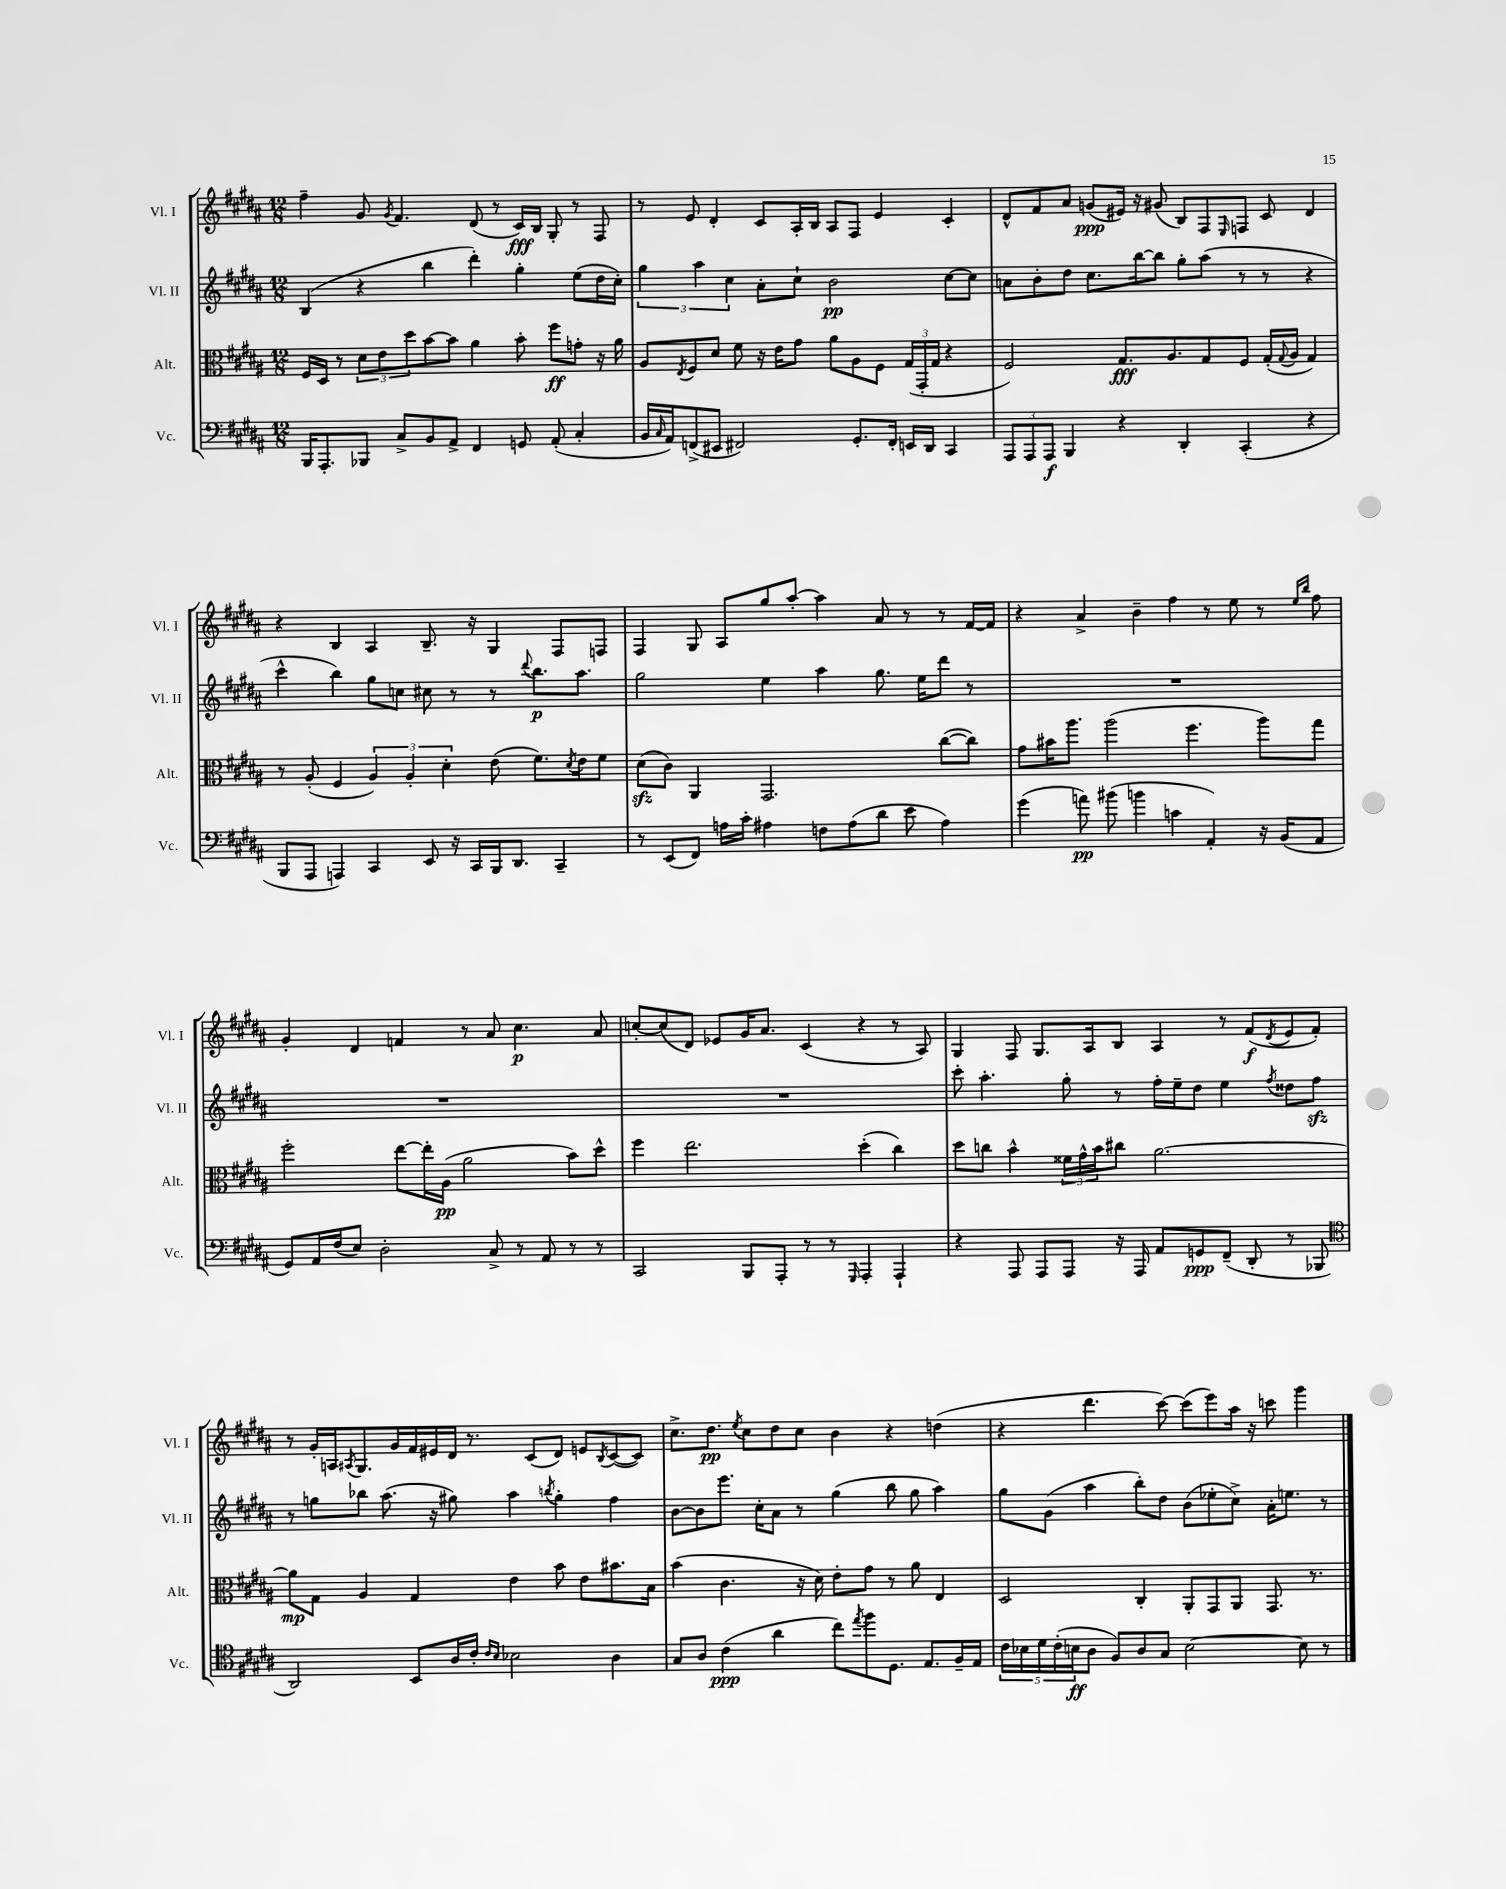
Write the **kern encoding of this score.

**kern	**dynam	**kern	**dynam	**kern	**dynam	**kern	**dynam
*part4	*part4	*part3	*part3	*part2	*part2	*part1	*part1
*staff4	*staff4	*staff3	*staff3	*staff2	*staff2	*staff1	*staff1
*I"Vc.	*	*I"Alt.	*	*I"Vl. II	*	*I"Vl. I	*
*I'Vc.	*	*I'Alt.	*	*I'Vl. II	*	*I'Vl. I	*
*clefF4	*	*clefC3	*	*clefG2	*	*clefG2	*
*k[f#c#g#d#a#]	*	*k[f#c#g#d#a#]	*	*k[f#c#g#d#a#]	*	*k[f#c#g#d#a#]	*
*M12/8	*	*M12/8	*	*M12/8	*	*M12/8	*
=60	=60	=60	=60	=60	=60	=60	=60
16BBB/KL	.	16F#/LL	.	(4B/	.	4ff#~\	.
8.AAA#'/	.	16D#/JJ	.	.	.	.	.
.	.	8r	.	.	.	.	.
8BBB-X/J	.	12d#\L	.	4r	.	8g#/	.
.	.	12e\	.	.	.	.	.
.	.	.	.	.	.	8qg#/	.
8C#^/L	.	.	.	.	.	4.f#/	.
.	.	12dd#\	.	.	.	.	.
8BB/	.	[8b\	.	4bb\	.	.	.
8AA#^/J	.	8b\J]	.	.	.	.	.
4FF#/	.	4a#\	.	4ddd#'\)	.	(8d#/	.
.	.	.	.	.	.	8r	.
8GGn/	.	8b'\	.	4gg#'\	.	16c#/LL)	fff
.	.	.	.	.	.	16B/JJ	.
(8AA#'/	.	8ff#\L	ff	.	.	8G#'/	.
4C#'/	.	8gn'\J	.	(8ee\L	.	8r	.
.	.	16r	.	16dd#\L	.	8F#/	.
.	.	16a#\	.	16cc#'\JJ)	.	.	.
=61	=61	=61	=61	=61	=61	=61	=61
16BB/LL	.	8A#/L	.	6gg#\	.	8r	.
16qqC#/	.	.	.	.	.	.	.
16AA#/J)	.	.	.	.	.	.	.
.	.	8qE/	.	.	.	.	.
(8FFn^/	.	8F#/	.	.	.	8e/	.
.	.	.	.	6aa#\	.	.	.
8EE#X/J	.	8d#/J	.	.	.	4d#'/	.
.	.	.	.	6cc#\	.	.	.
2FF#X/)	.	8f#\	.	.	.	.	.
.	.	16r	.	8a#'\L	.	8c#/L	.
.	.	16e\KL	.	.	.	.	.
.	.	8g#\J	.	8cc#`\J	.	16A#'/L	.
.	.	.	.	.	.	16B/JJ	.
.	.	8a#\L	.	2b\	pp	8A#/L	.
8.GG#'/L	.	8A#\	.	.	.	8F#/J	.
.	.	8F#\J	.	.	.	4e/	.
16FF#'/Jk	.	.	.	.	.	.	.
16EEn/LL	.	(24G#/LL	.	.	.	.	.
.	.	24GG#'/	.	.	.	.	.
16DD#/JJ	.	.	.	.	.	.	.
.	.	24G#/JJ	.	.	.	.	.
4CC#/	.	4r	.	[8cc#\L	.	4c#'/	.
.	.	.	.	8cc#\J]	.	.	.
=62	=62	=62	=62	=62	=62	=62	=62
12AAA#/L	.	2F#/)	.	8an\L	.	8d#^^/L	.
12AAA#/	.	.	.	.	.	.	.
.	.	.	.	8b'\	.	8f#/	.
12AAA#/J	f	.	.	.	.	.	.
4BBB/	.	.	.	8dd#\J	.	8a#/J	.
.	.	.	.	8.cc#\L	.	(8gn/L	ppp
4r	.	8.G#/L	fff	.	.	16e#X/Jk)	.
.	.	.	.	[16bb\k	.	16r	.
.	.	.	.	8bb\J]	.	(8g#X/	.
.	.	8.A#/	.	.	.	.	.
4DD#'/	.	.	.	8gg#'\L	.	8B/L)	.
.	.	8G#/	.	(8aa#\J	.	8F#/	.
.	.	.	.	.	.	16qqE/	.
(4CC#'/	.	8F#/J	.	8r	.	8Fn/J	.
.	.	(16G#'/LL	.	8r	.	8c#/	.
.	.	8qqG#/	.	.	.	.	.
.	.	16A#/JJ	.	.	.	.	.
4r	.	4G#/)	.	4r	.	4d#/	.
!!LO:LB:g=z
=63	=63	=63	=63	=63	=63	=63	=63
8BBB/L	.	8r	.	4ccc#^^\	.	4r	.
8AAA#/J	.	(8A#'/	.	.	.	.	.
4AAAn/)	.	4F#/	.	4bb\)	.	4B/	.
4CC#/	.	6A#/)	.	8gg#\L	.	4A#/	.
.	.	.	.	8ccn\J	.	.	.
.	.	6A#'/	.	.	.	.	.
8EE/	.	.	.	8cc#X\	.	8.B~/	.
.	.	6d#'\	.	.	.	.	.
16r	.	.	.	8r	.	.	.
16CC#/LL	.	.	.	.	.	16r	.
16BBB/J	.	(8e\	.	8r	.	4G#/	.
8.DD#/J	.	.	.	.	.	.	.
.	.	.	.	8qqddd#/	.	.	.
.	.	8.f#\L)	.	8.bb\L	p	.	.
4CC#~/	.	.	.	.	.	8F#/L	.
.	.	8qd#/	.	.	.	.	.
.	.	16e\k	.	8.aa#\J	.	.	.
.	.	8f#\J	.	.	.	8Fn/J	.
=64	=64	=64	=64	=64	=64	=64	=64
8r	.	(8d#zz\L	.	2gg#\	.	4F#/	.
(8EE/L	.	8c#\J)	.	.	.	.	.
8FF#/J)	.	4AA#/	.	.	.	8G#/	.
16An\LL	.	.	.	.	.	8A#/L	.
16c#'\JJ	.	.	.	.	.	.	.
4A#X\	.	2.GG#/	.	4ee\	.	8gg#/	.
.	.	.	.	.	.	[8aa#'/J	.
8Fn\L	.	.	.	4aa#\	.	4aa#\]	.
(8A#\	.	.	.	.	.	.	.
8d#\J	.	.	.	8.gg#\	.	8a#/	.
8e\	.	.	.	.	.	8r	.
.	.	.	.	16ee\KL	.	.	.
4A#\)	.	([8cc#\L	.	8ddd#\J	.	8r	.
.	.	8cc#\J])	.	8r	.	[16f#/LL	.
.	.	.	.	.	.	16f#/JJ]	.
=65	=65	=65	=65	=65	=65	=65	=65
(4g#\	.	8g#\L	.	1.r	.	4r	.
.	.	16b#X\K	.	.	.	.	.
.	.	8.aa#\J	.	.	.	.	.
8an\)	pp	.	.	.	.	4a#^/	.
(8b#X\	.	(2aa#\	.	.	.	.	.
4bn\	.	.	.	.	.	4b~\	.
4cn\	.	.	.	.	.	4ff#\	.
.	.	4.ff#\	.	.	.	.	.
4AA#'/)	.	.	.	.	.	8r	.
.	.	.	.	.	.	8ee\	.
16r	.	8aa#\L)	.	.	.	8r	.
(16BB/KL	.	.	.	.	.	.	.
.	.	.	.	.	.	16qqee/LL	.
.	.	.	.	.	.	16qqbb/JJ	.
8AA#/J	.	8gg#\J	.	.	.	8ff#\	.
!!LO:LB:g=z
=66	=66	=66	=66	=66	=66	=66	=66
8GG#/L)	.	2ff#'\	.	1.r	.	4g#'/	.
16AA#/L	.	.	.	.	.	.	.
(16F#/J	.	.	.	.	.	.	.
8E/J)	.	.	.	.	.	4d#/	.
2D#'\	.	.	.	.	.	.	.
.	.	[8ee\L	.	.	.	4fn/	.
.	.	16ee'\L]	.	.	.	.	.
.	.	(16A#\JJ	pp	.	.	.	.
.	.	2a#\	.	.	.	8r	.
8C#^/	.	.	.	.	.	8a#/	.
8r	.	.	.	.	.	4.cc#\	p
8AA#/	.	.	.	.	.	.	.
8r	.	8b\L)	.	.	.	.	.
8r	.	8dd#^^\J	.	.	.	8a#/	.
=67	=67	=67	=67	=67	=67	=67	=67
2CC#/	.	4ff#\	.	1.r	.	[8ccn'/L	.
.	.	.	.	.	.	(8cc/]	.
.	.	2.ee\	.	.	.	8d#/J)	.
.	.	.	.	.	.	8e-X/L	.
8BBB/L	.	.	.	.	.	16g#/K	.
.	.	.	.	.	.	8.a#/J	.
8AAA#'/J	.	.	.	.	.	.	.
8r	.	.	.	.	.	(4c#/	.
8r	.	.	.	.	.	.	.
16qqGGG#/	.	.	.	.	.	.	.
4AAA#'/	.	(4dd#'\	.	.	.	4r	.
4AAA#`/	.	4cc#\)	.	.	.	8r	.
.	.	.	.	.	.	8A#/)	.
=68	=68	=68	=68	=68	=68	=68	=68
4r	.	8dd#\L	.	8ccc#'\	.	4G#/	.
.	.	8ccn\J	.	4.aa#'\	.	.	.
8AAA#/	.	4b^^\	.	.	.	8F#/	.
8AAA#/L	.	.	.	.	.	8.G#/L	.
8AAA#/J	.	24f##X\LL	.	8gg#'\	.	.	.
.	.	24g#^^\	.	.	.	.	.
.	.	.	.	.	.	16A#/k	.
.	.	24b\J	.	.	.	.	.
16r	.	8cc#X\J	.	8r	.	8B/J	.
16AAA#/	.	.	.	.	.	.	.
8AA#/L	.	[2.a#\	.	16ff#'\LL	.	4A#/	.
.	.	.	.	16ee~\J	.	.	.
8GGn/	ppp	.	.	8dd#\J	.	.	.
(8FF#~/J	.	.	.	4ee\	.	8r	.
8DD#'/	.	.	.	.	.	(8f#/L	f
.	.	.	.	8qff#/	.	8qd#/	.
8r	.	.	.	8dd##X\L	.	8e/	.
8BBB-X/	.	.	.	8ff#zz\J	.	8f#'/J)	.
!!LO:LB:g=z
=69	=69	=69	=69	=69	=69	=69	=69
*clefC4	*	*	*	*	*	*	*
2AA#/)	.	8a#\L]	mp	8r	.	8r	.
.	.	8G#\J	.	8ggn\L	.	16g#'/LL	.
.	.	.	.	.	.	16An/J	.
.	.	.	.	.	.	8qA#X/	.
.	.	4A#/	.	8bb-X\J	.	8.G#/	.
.	.	.	.	(8.aa#\	.	.	.
.	.	.	.	.	.	16g#/L	.
8BB/L	.	4G#/	.	.	.	16f#/	.
.	.	.	.	16r	.	16e#X/	.
16A#/L	.	.	.	8gg#X\)	.	16d#/JJ	.
16c#'/JJ	.	.	.	.	.	8.r	.
16qqc#/LL	.	.	.	.	.	.	.
16qqB/JJ	.	.	.	.	.	.	.
2B-X\	.	4e\	.	4aa#\	.	.	.
.	.	.	.	.	.	(8c#/L	.
.	.	.	.	8qbbn/	.	.	.
.	.	8b\	.	4gg#'\	.	8d#/J)	.
.	.	8e\L	.	.	.	8en/L	.
.	.	.	.	.	.	8qB/	.
4A#\	.	8.b#X\	.	4ff#\	.	([8c#/	.
.	.	.	.	.	.	8c#/J])	.
.	.	16B\Jk	.	.	.	.	.
=70	=70	=70	=70	=70	=70	=70	=70
8G#/L	.	(4b\	.	[8b\L	.	8.cc#^\L	.
8A#/J	.	.	.	8b\]	.	.	.
.	.	.	.	.	.	8.dd#\J	pp
(4c#\	ppp	4.c#\	.	8.eee\J	.	.	.
.	.	.	.	.	.	8qee/	.
.	.	.	.	.	.	8cc#\L	.
.	.	.	.	16cc#'\KL	.	.	.
4a#\	.	.	.	8a#\J	.	8dd#\	.
.	.	16r	.	8r	.	8cc#\J	.
.	.	16d#\)	.	.	.	.	.
8cc#\L)	.	8e'\L	.	(4gg#\	.	4b\	.
8qee/	.	.	.	.	.	.	.
8ff#\	.	8g#\J	.	.	.	.	.
8.D#\J	.	8r	.	8bb\	.	4r	.
.	.	8a#\	.	8gg#\	.	.	.
8.E/L	.	.	.	.	.	.	.
.	.	4E/	.	4aa#\)	.	(4ddn\	.
16F#~/L	.	.	.	.	.	.	.
16E/JJ	.	.	.	.	.	.	.
=71	=71	=71	=71	=71	=71	=71	=71
20c#\LL	.	2D#/	.	8gg#\L	.	4r	.
20B-X\	.	.	.	.	.	.	.
20d#\	.	.	.	.	.	.	.
.	.	.	.	(8g#\J	.	.	.
(20c#'\	.	.	.	.	.	.	.
20Bn\J	ff	.	.	.	.	.	.
8A#\J	.	.	.	4aa#\	.	4.ddd#\	.
8F#/L)	.	.	.	.	.	.	.
8A#/	.	4C#'/	.	8bb'\L)	.	.	.
8G#/J	.	.	.	8dd#\J	.	[8ccc#\)	.
[2B\	.	8AA#'/L	.	(8b\L	.	(8ccc#\L]	.
.	.	8GG#/	.	8ee-X'\	.	8eee\)	.
.	.	8AA#/J	.	8cc#^\J)	.	16aa#\Jk	.
.	.	.	.	.	.	16r	.
.	.	8.GG#/	.	16a#'\KL	.	8cccn\	.
.	.	.	.	8.een\J	.	.	.
8B\]	.	.	.	.	.	4ggg#\	.
.	.	8.r	.	.	.	.	.
8r	.	.	.	8r	.	.	.
==	==	==	==	==	==	==	==
*-	*-	*-	*-	*-	*-	*-	*-
